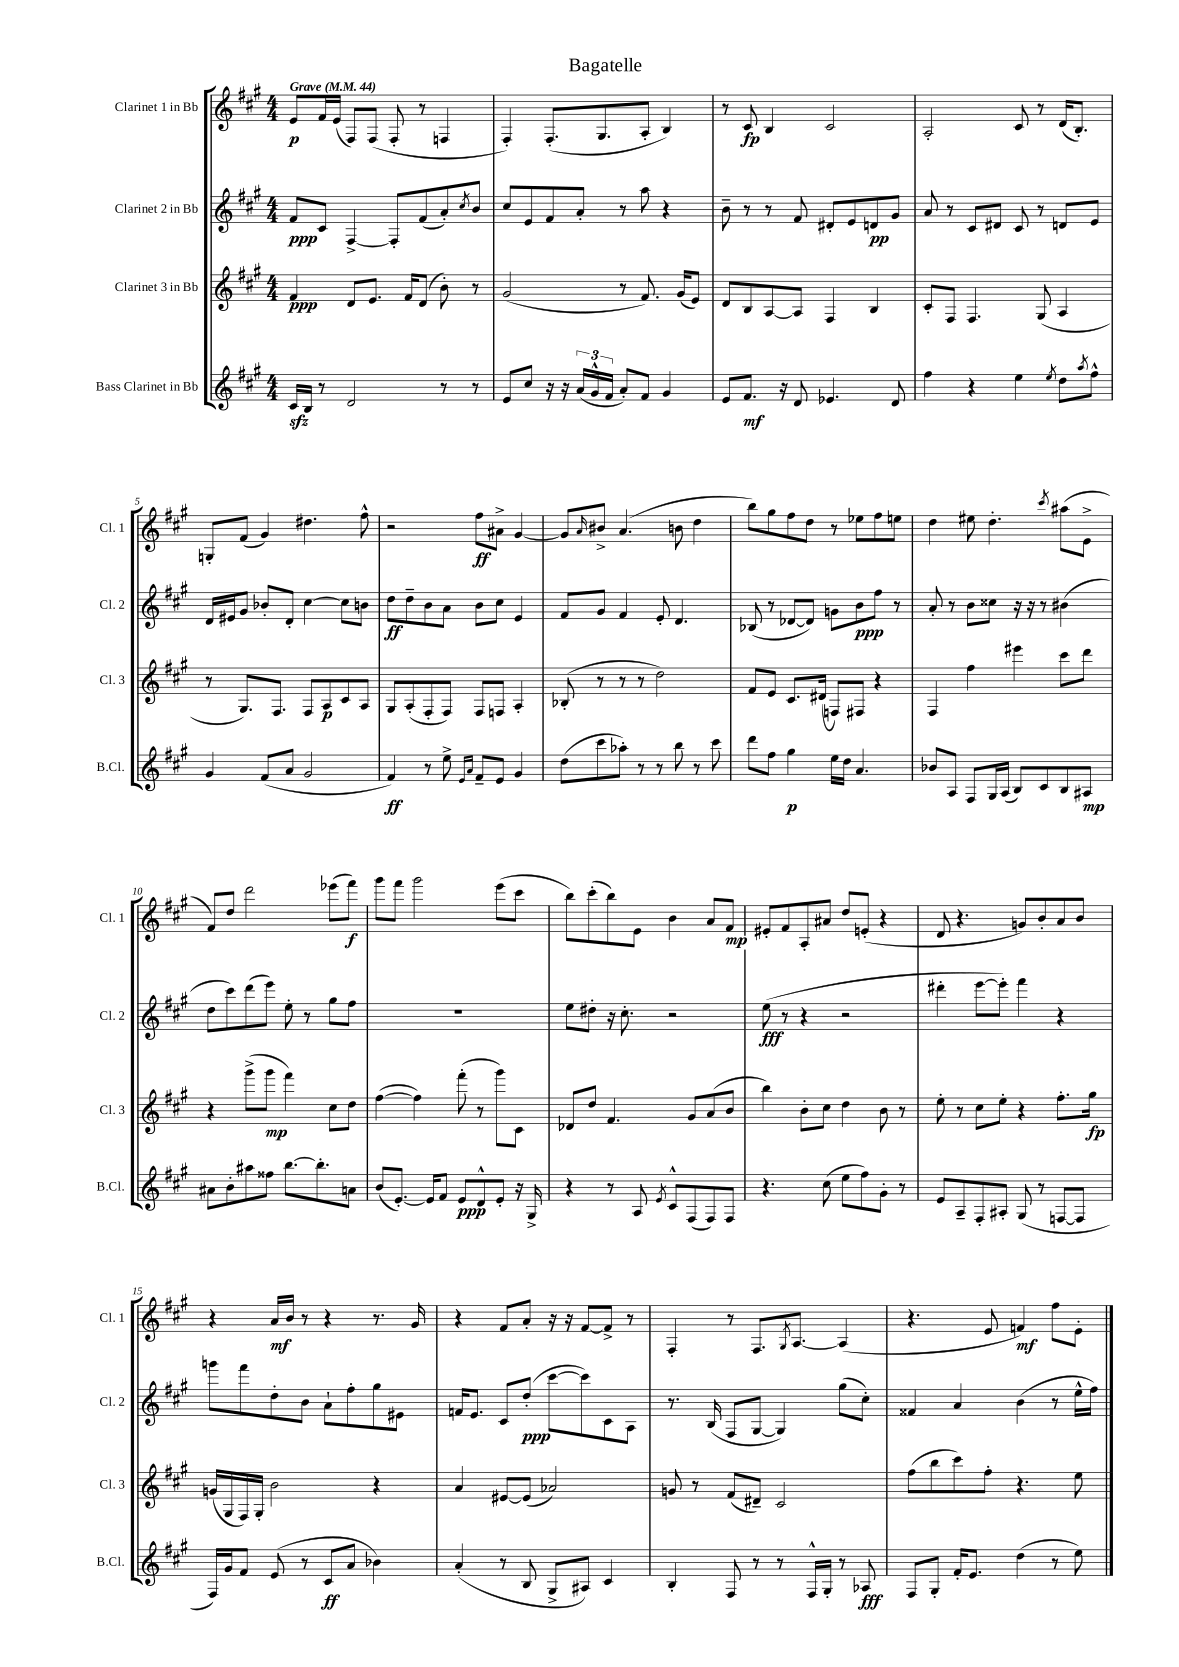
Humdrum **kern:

**kern	**kern	**kern	**kern
*staff4	*staff3	*staff2	*staff1
*clefG2	*clefG2	*clefG2	*clefG2
*k[f#c#g#]	*k[f#c#g#]	*k[f#c#g#]	*k[f#c#g#]
*M4/4	*M4/4	*M4/4	*M4/4
*MM44	*MM44	*MM44	*MM44
16c#	4f#	8f#	8e
16B	.	.	.
8r	.	8c#	16f#
.	.	.	(16e
2d	8d	[4F#^	8F#)
.	8.e	.	(8F#
.	.	8F#']	8F#'
.	16f#	.	.
.	(8d	(8f#	8r
8r	8b')	8a')	4F
.	.	8qcc#	.
8r	8r	8b	.
=	=	=	=
8e	(2g#	8cc#	4F#')
8cc#	.	8e	.
16r	.	8f#	(8.F#'
16r	.	.	.
(24a	.	8a'	.
24g#^^	.	.	.
.	.	.	8.G#
24f#	.	.	.
8a')	8r	8r	.
8f#	8.f#)	8aa	8A'
4g#	.	4r	4B)
.	(16g#	.	.
.	8e)	.	.
=	=	=	=
8e	8d	8b~	8r
8.f#	8B	8r	8c#
.	[8A	8r	4B
16r	.	.	.
8d	8A]	8f#	.
4.e-	4F#	8d#'	2c#
.	.	8e	.
.	4B	8d	.
8d	.	8g#	.
=	=	=	=
4ff#	8c#'	8a	2A'
.	8F#	8r	.
4r	4.F#	8c#	.
.	.	8d#	.
4ee	.	8c#	8c#
.	(8G#	8r	8r
8qee	.	.	.
8dd	4A	8d	(16d
.	.	.	8.B')
8qaa	.	.	.
8ff#^^	.	8e	.
=	=	=	=
4g#	8r	16d	8G'
.	.	16e#	.
.	8.G#)	8g#	(8f#
(8f#	.	8b-'	4g#)
.	8.F#	.	.
8a	.	8d'	.
2g#	8F#	[4cc#	4.dd#
.	8A	.	.
.	8c#	8cc#]	.
.	8A	8b	8ff#^^
=	=	=	=
4f#)	8G#	8dd	2r
.	(8A'	8dd~	.
8r	8F#'	8b	.
8ee^	8F#)	8a	.
16qqe	.	.	.
16qqa	.	.	.
8f#~	8F#	8b	8ff#
8e	8F	8cc#	8a#^
4g#	4A'	4e	[4g#
=	=	=	=
(8dd	(8B-'	8f#	8g#]
.	.	.	16qqa
8ccc#	8r	8g#	8b#^
8aa-')	8r	4f#	(4.a
8r	8r	.	.
8r	2dd)	8e'	.
8bb	.	4.d	8b
8r	.	.	4dd
8ccc#	.	.	.
=	=	=	=
8ddd	8f#	(8B-	8bb)
8ff#	8e	8r	8gg#
4gg#	8.c#	[8d-	8ff#
.	.	8d-])	8dd
.	(16d#	.	.
16ee	8F)	8g	8r
16dd	.	.	.
4.a	8F#	8b	8ee-
.	4r	8ff#	8ff#
.	.	8r	8ee
=	=	=	=
8b-	4F#	8a'	4dd
8A	.	8r	.
8F#	4ff#	8b	8ee#
16G#	.	8cc##	4.dd'
(16A	.	.	.
8B)	4eee#	16r	.
.	.	16r	.
8c#	.	8r	.
.	.	.	8qccc#
8B	8ccc#	(4b#	(8aa#
8A#	8ddd	.	8e^
=	=	=	=
8a#	4r	8dd	8f#)
8b'	.	8ccc#)	8dd
8aa#	(8ggg#^	(8ddd	2ddd
8ff##	8ggg#	8eee)	.
[8.bb	4fff#)	8ee'	.
.	.	8r	.
8.bb']	.	.	.
.	8cc#	8gg#	(8eee-
8a	8dd	8ff#	8fff#)
=	=	=	=
(8b	([4ff#	1r	8ggg#
[8.e')	.	.	8fff#
.	4ff#])	.	2ggg#
16e]	.	.	.
8f#	.	.	.
8e	(8fff#'	.	.
8d^^	8r	.	.
8e'	8ggg#)	.	(8eee
16r	8c#	.	8ccc#
16G#^	.	.	.
=	=	=	=
4r	8d-	8ee	8bb)
.	8dd	8dd#'	(8ccc#'
8r	4.f#	16r	8bb)
.	.	8.cc#'	.
8A	.	.	8e
8qe	.	.	.
8c#^^	.	2r	4b
(8F#	8g#	.	.
8F#)	(8a	.	8a
8F#	8b	.	8f#
=	=	=	=
4.r	4bb)	(8ee	8e#'
.	.	8r	8f#
.	8b'	4r	8A'
(8cc#	8cc#	.	8a#
8ee	4dd	2r	8dd
8ff#)	.	.	(8e'
8g#'	8b	.	4r
8r	8r	.	.
=	=	=	=
8e	8ee'	4ddd#'	8d
8A~	8r	.	4.r
8F#'	8cc#	[8eee	.
8A#'	8ee'	8eee'])	.
(8G#	4r	4fff#	8g)
8r	.	.	8b'
[8F	8.ff#'	4r	8a
8F]	.	.	8b
.	16gg#	.	.
=	=	=	=
16F#)	(16g	8ggg	4r
16g#	16G#	.	.
8f#	16F#)	8fff#	.
.	16G#'	.	.
(8e	2b	8dd'	16a
.	.	.	16b
8r	.	8b	8r
8c#	.	8a`	4r
8a	.	8ff#'	.
4b-)	4r	8gg#	8.r
.	.	8e#	.
.	.	.	16g#
=	=	=	=
(4a'	4a	16f	4r
.	.	8.e	.
8r	[8e#	8c#	8f#
8B	(8e#]	(8dd'	8a'
8G#^	2a-)	[8ccc#	16r
.	.	.	16r
8A#)	.	8ccc#])	[8f#
4c#	.	8c#	8f#^]
.	.	8A	8r
=	=	=	=
4B'	8g	8.r	4F#'
.	8r	.	.
.	.	(16B	.
8F#	(8f#	8F#	8r
8r	8d#~)	[8G#	8.F#
8r	2c#	4G#])	.
.	.	.	8qG#
.	.	.	[8.A
16F#^^	.	.	.
16G#'	.	.	.
8r	.	(8gg#	(4A]
8A-	.	8cc#')	.
=	=	=	=
8F#	(8ff#	4f##	4.r
8G#'	8bb	.	.
16f#'	8ccc#)	4a	.
8.e	.	.	.
.	8ff#'	.	8e
(4dd	4.r	(4b	4f)
8r	.	8r	8ff#
8ee)	8ee	16ee^^	8e'
.	.	16ff#)	.
==	==	==	==
*-	*-	*-	*-
